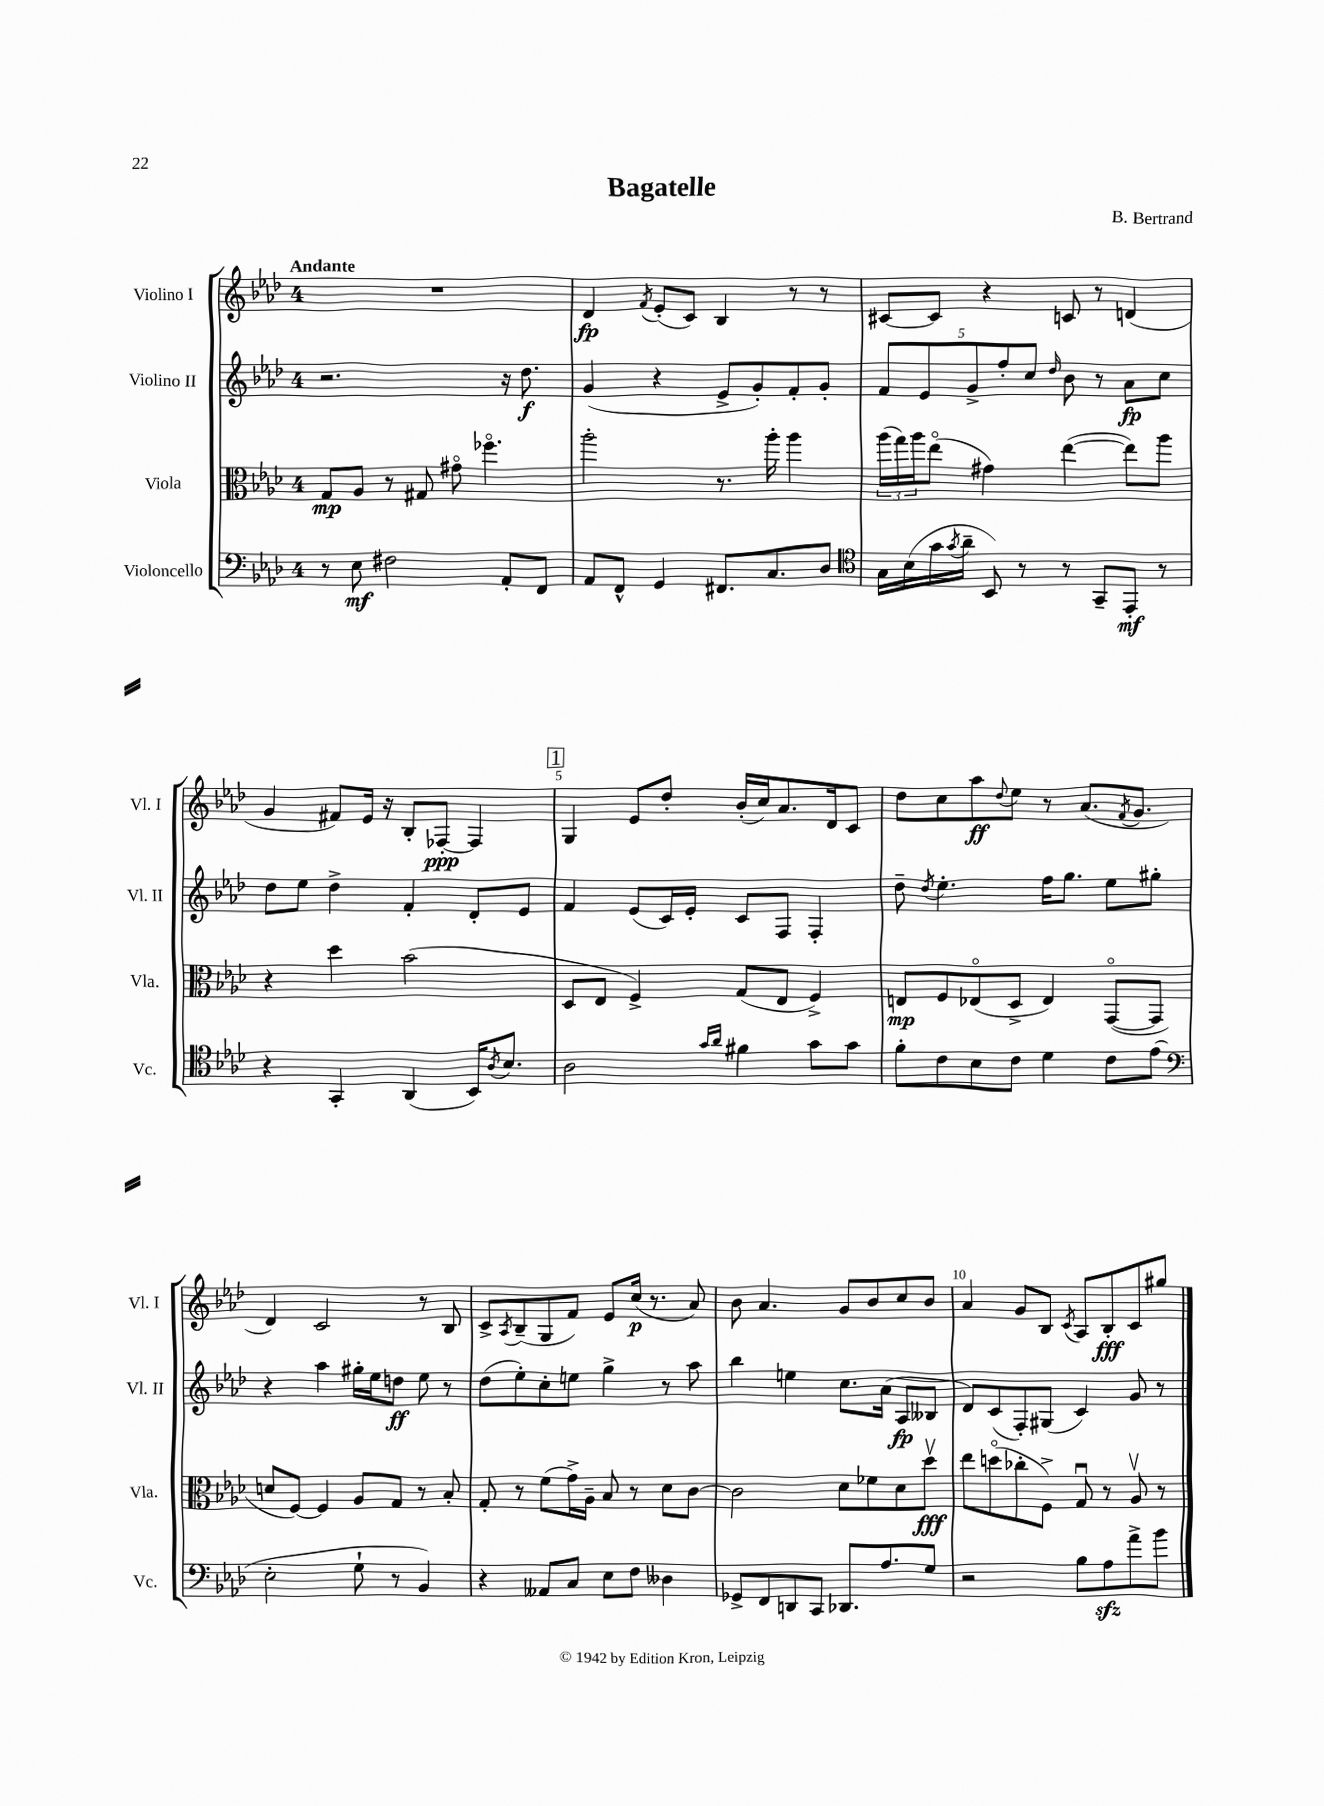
\header { title = "Bagatelle" composer = "B. Bertrand" }
<<
\new StaffGroup <<
\new Staff = "s0" \with { instrumentName = "Violino I" shortInstrumentName = "Vl. I" } {
    \clef treble \key aes \major \once \override Staff.TimeSignature.style = #'single-digit \time 4/4 \tempo "Andante"
    R1 |
    des'4\fp \acciaccatura { f'8 } ees'8-.( c'8) bes4 r8 r8 |
    cis'8~ cis'8 r4 c'8 r8 d'4( |
    g'4 fis'8) ees'16 r16 bes8-. fes8~-.\ppp fes4 |
    \mark \markup { \box "1" } g4 ees'8 des''8-. bes'16-.( c''16) aes'8. des'16 c'8 |
    des''8 c''8 aes''8\ff \appoggiatura { des''8 } ees''8 r8 aes'8.( \acciaccatura { f'8 } g'8. |
    des'4) c'2 r8 bes8 |
    c'8-> \acciaccatura { aes8 } bes8--( g8 f'8) ees'8 c''16\p( r8. aes'8) |
    bes'8 aes'4. g'8 bes'8 c''8 bes'8 |
    aes'4 g'8 bes8 \acciaccatura { c'8 } aes8 bes8-.\fff c'8 gis''8 \bar "|." |
}
\new Staff = "s1" \with { instrumentName = "Violino II" shortInstrumentName = "Vl. II" } {
    \clef treble \key aes \major \once \override Staff.TimeSignature.style = #'single-digit \time 4/4
    r2. r16 des''8.\f |
    g'4( r4 ees'8-> g'8-.) f'8-. g'8-. |
    \tuplet 5/4 { f'8 ees'8 g'8-> f''8-. c''8 } \grace { des''16 } bes'8 r8 aes'8\fp c''8 |
    des''8 ees''8 des''4-> f'4-. des'8-. ees'8 |
    \mark \markup { \box "1" } f'4 ees'8( c'16) ees'16-. c'8 f8 f4-. |
    des''8-- \acciaccatura { des''8 } ees''4.-. f''16 g''8. ees''8 gis''8-. |
    r4 aes''4 gis''16-. ees''16 d''8\ff ees''8 r8 |
    des''8( ees''8-.) c''8-. e''8 g''4-> r8 aes''8 |
    bes''4 e''4 c''8. aes'16( aes8\fp beses8 |
    des'8) c'8( f8-.) gis8( c'4) g'8 r8 \bar "|." |
}
\new Staff = "s2" \with { instrumentName = "Viola" shortInstrumentName = "Vla." } {
    \clef alto \key aes \major \once \override Staff.TimeSignature.style = #'single-digit \time 4/4
    g8\mp aes8 r8 gis8 gis'8\flageolet fes''4.\flageolet |
    aes''2-. r8. aes''16-. aes''4 |
    \tuplet 3/2 { aes''16( g''16) aes''16 } ees''8\flageolet( gis'4) ees''4~( ees''8) aes''8 |
    r4 des''4 bes'2( |
    \mark \markup { \box "1" } des8 ees8 f4->) g8( ees8 f4->) |
    e8\mp f8 ees8\flageolet( des8-> ees4) g,8~\flageolet( g,8 |
    d'8 f8~) f4 aes8 g8 r8 bes8-. |
    g8-. r8 f'8( g'16->) aes16-- bes8 r8 des'8 c'8~ |
    c'2 des'8 fes'8 des'8 des''8\upbow\fff |
    ees''8 d''8\flageolet( ces''8-. f8->) g8\downbow r8 aes8\upbow r8 \bar "|." |
}
\new Staff = "s3" \with { instrumentName = "Violoncello" shortInstrumentName = "Vc." } {
    \clef bass \key aes \major \once \override Staff.TimeSignature.style = #'single-digit \time 4/4
    r8 ees8\mf fis2 aes,8-. f,8 |
    aes,8 f,8-^ g,4 fis,8. c8. des8 |
    \clef tenor g16 bes16( g'16 \acciaccatura { g'8 } aes'16-- bes,8) r8 r8 g,8-- ees,8-.\mf r8 |
    r4 g,4-. aes,4( bes,16) \acciaccatura { aes8 } bes8. |
    \mark \markup { \box "1" } aes2 \grace { g'16 aes'16 } fis'4 g'8 g'8 |
    f'8-. c'8 bes8 c'8 des'4 c'8 ees'8( |
    \clef bass ees2-. g8-! r8 bes,4) |
    r4 aeses,8 c8 ees8 f8 deses4 |
    ges,8-> f,8 d,8 c,8 des,8. aes8. g8 |
    r2 bes8 aes8\sfz aes'8-> bes'8 \bar "|." |
}
>>
>>
\layout { \context { \Score \override BarNumber.break-visibility = ##(#f #t #t) barNumberVisibility = #(every-nth-bar-number-visible 5) } }
